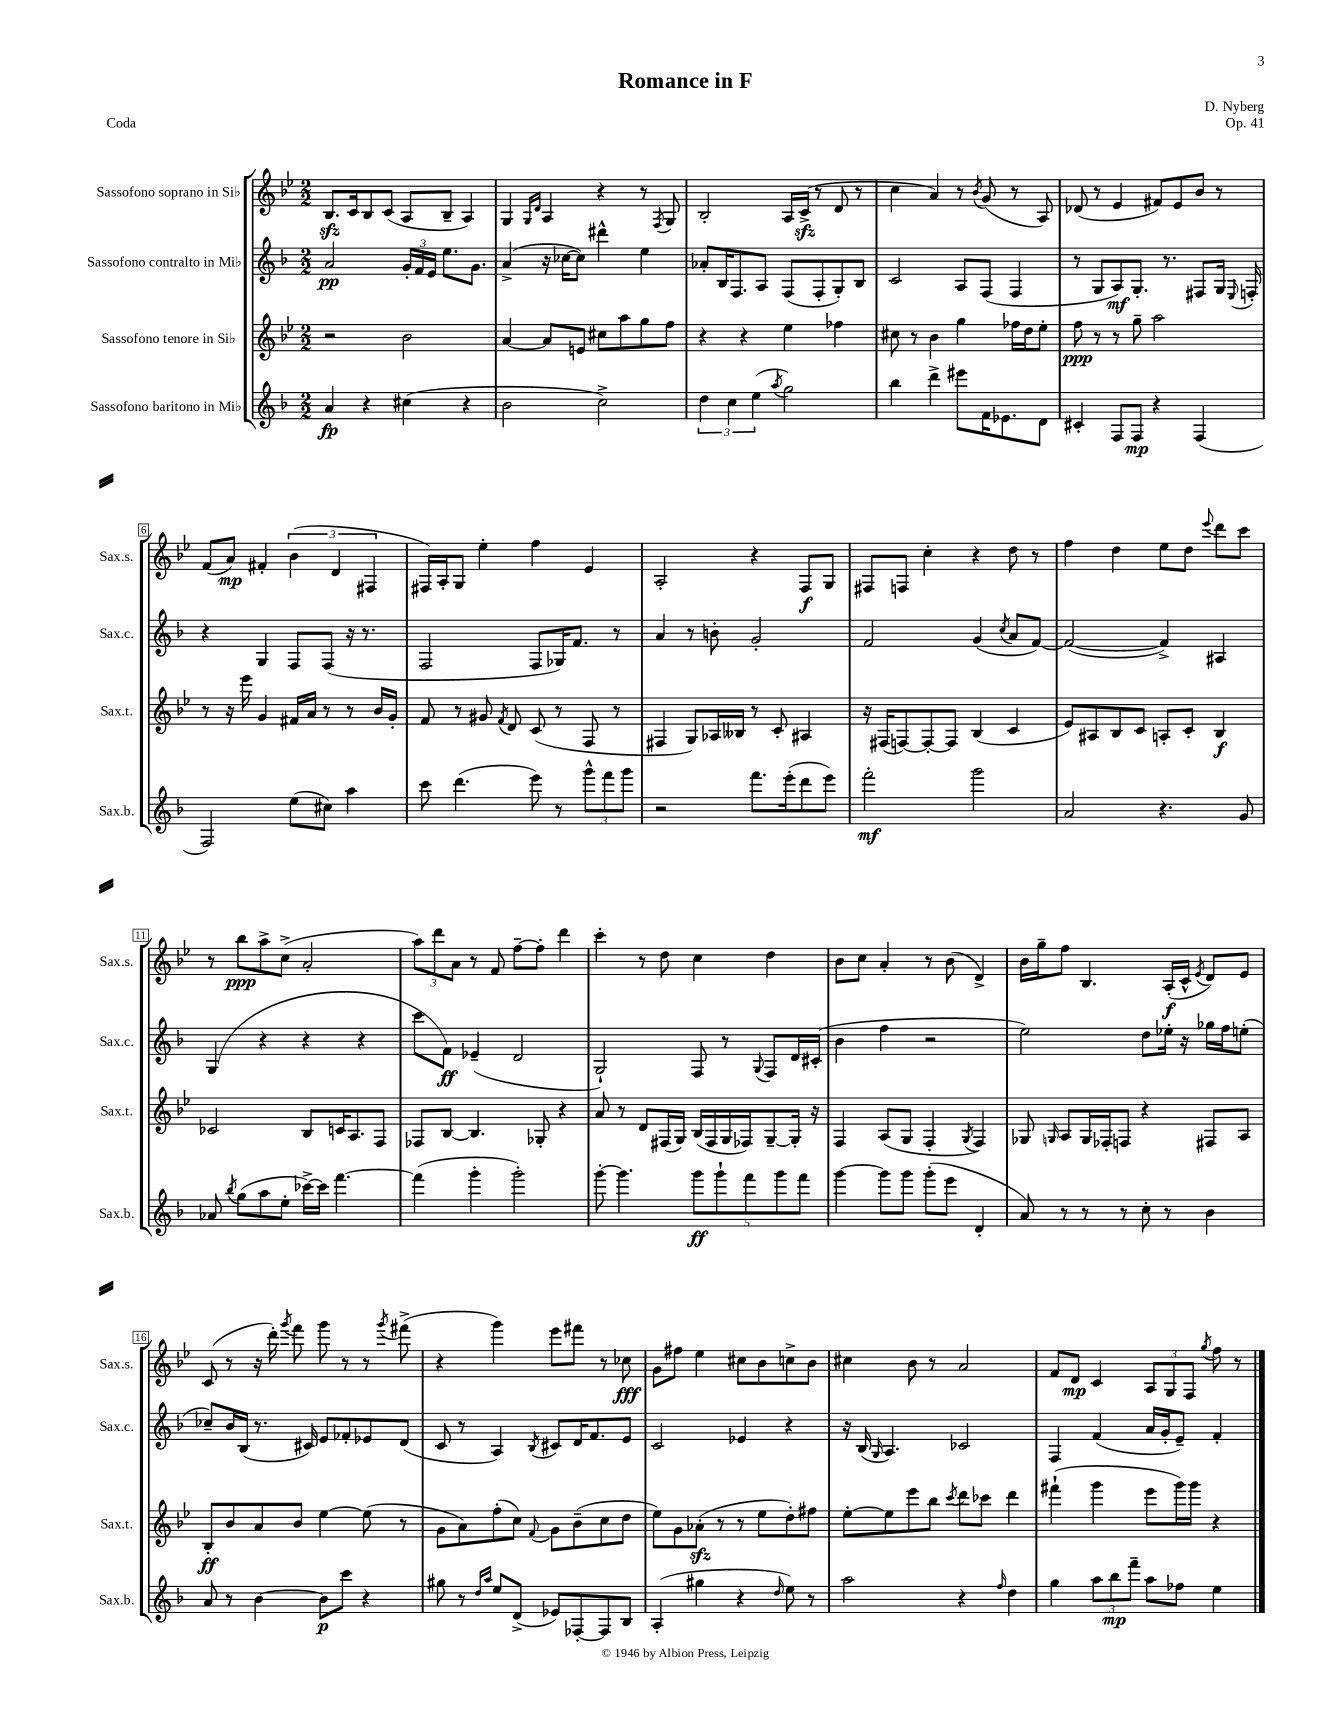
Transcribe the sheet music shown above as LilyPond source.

\header { title = "Romance in F" composer = "D. Nyberg" opus = "Op. 41" piece = "Coda" }
<<
\new StaffGroup <<
\new Staff = "s0" \with { instrumentName = "Sassofono soprano in Sib" shortInstrumentName = "Sax.s." } {
    \clef treble \key bes \major \numericTimeSignature \time 2/2
    \autoBeamOff bes8.[\sfz c'16 bes8 c'8]( a8[ bes8]-- a4) |
    g4 \grace { g16[ d'16] } a4 r4 r8 \acciaccatura { f8 } g8 |
    bes2-. a16[ c'16]->\sfz( r8 d'8 r8 |
    c''4 a'4) r8 \acciaccatura { bes'8 } g'8( r8 a8) |
    des'8( r8 ees'4 fis'8[) ees'8 bes'8] r8 |
    f'8[( a'8]\mp) fis'4-. \tuplet 3/2 { bes'4( d'4 fis4 } |
    fis16[) a16-. g8] ees''4-. f''4 ees'4 |
    a2-. r4 f8[\f g8] |
    fis8[ f8] c''4-. r4 d''8 r8 |
    f''4 d''4 ees''8[ d''8] \appoggiatura { ees'''8 } d'''8[ c'''8] |
    r8 bes''8[\ppp a''8-> c''8]->( a'2-. |
    \tuplet 3/2 { a''8[) d'''8 a'8] } r8 f'8 f''8[~-- f''8]-. d'''4 |
    c'''4-. r8 d''8 c''4 d''4 |
    bes'8[ c''8] a'4-. r8 bes'8( d'4->) |
    bes'16[ g''16-- f''8] bes4. a16[-.\f( c'16]-^ \acciaccatura { ees'8 } d'8[) ees'8] |
    c'8( r8 r16 d'''16-.) \acciaccatura { g'''8 } f'''8 g'''8 r8 r8 \acciaccatura { g'''8 } fis'''8->( |
    r4 g'''4) ees'''8[ fis'''8] r8 ces''8\fff |
    g'8[ fis''8] ees''4 cis''8[ bes'8 c''8-> bes'8] |
    cis''4 bes'8 r8 a'2 |
    f'8[ d'8]\mp c'4 \tuplet 3/2 { a8[ g8 f8] } \acciaccatura { g''8 } f''8 r8 \bar "|." |
}
\new Staff = "s1" \with { instrumentName = "Sassofono contralto in Mib" shortInstrumentName = "Sax.c." } {
    \clef treble \key f \major \numericTimeSignature \time 2/2
    \autoBeamOff a'2\pp \tuplet 3/2 { g'16[-. f'16 e'16] } e''8.[ g'8.] |
    a'4->( r16 ces''16[~ ces''8]) dis'''4-^ e''4 |
    aes'8[-. bes16 f8. a8] f8[( f8-. g8-.) bes8] |
    c'2 a8[ f8]( f4 |
    r8 g8[ a8\mf) g8.]-. r8. fis8[ g16] \appoggiatura { e8 } f16-. |
    r4 g4 f8[ f8]( r16 r8. |
    f2 f8[ ges16) f'8.] r8 |
    a'4 r8 b'8-. g'2-. |
    f'2 g'4( \acciaccatura { c''8 } a'8[ f'8]~) |
    f'2~( f'4->) ais4 |
    g4( r4 r4 r4 |
    c'''8[ f'8]\ff) ees'4--( d'2 |
    g2-!) f8 r8 \appoggiatura { g8 } f8[ d'16 cis'16]-.( |
    bes'4 f''4 r2 |
    e''2) d''8[ ees''16]-. r16 ges''16[ f''16 e''8]-.( |
    ces''8[--) bes'16 bes16]( r8. cis'16) e'8[ fes'8-. ees'8 d'8]( |
    c'8 r8 a4) \acciaccatura { bes8 } cis'8[ d'16 f'8. e'8] |
    c'2 ees'4 r4 |
    r16 bes16( \grace { g16 } a4.) ces'2 |
    f4 f'4( a'16[ g'16-. e'8]--) f'4-. \bar "|." |
}
\new Staff = "s2" \with { instrumentName = "Sassofono tenore in Sib" shortInstrumentName = "Sax.t." } {
    \clef treble \key bes \major \numericTimeSignature \time 2/2
    \autoBeamOff r2 bes'2 |
    a'4~ a'8[ e'8] cis''8[ a''8 g''8 f''8] |
    r4 r4 ees''4 fes''4 |
    cis''8 r8 bes'4 g''4 fes''16[ d''16 ees''8]-. |
    f''8\ppp r8 r8 g''8-- a''2 |
    r8 r16 ees'''16 g'4 fis'16[ a'16] r8 r8 bes'16[ g'16]-. |
    f'8 r8 gis'8 \acciaccatura { f'8 } d'8 c'8( r8 f8 r8 |
    fis4 g8[) aes16 beses16] r8 c'8-. ais4 |
    r16 fis16[( f8~) f8~-. f8] bes4( c'4 |
    ees'8[) ais8 bes8 c'8] a8[-. c'8]-. bes4\f |
    ces'2 bes8[ c'16 a8. f8] |
    fes8[ bes8]~ bes4. ges8-. r4 |
    a'8 r8 d'8[ fis16( g16]) bes16[( fis16 g16 fes16) g8~-- g16]-. r16 |
    f4 a8[( g8] f4-. \acciaccatura { g8 } f4) |
    ges8 \grace { g16 } a8[ g16 fes16-. f8] r4 fis8[ a8] |
    bes8[-.\ff bes'8 a'8 bes'8] ees''4~ ees''8( r8 |
    g'8[ a'8) f''8-.( c''8]) \appoggiatura { f'8 } g'8[ bes'8--( c''8 d''8] |
    ees''8[) g'8 aes'8]-.\sfz( r8 r8 ees''8[ d''8-.) fis''8] |
    ees''8[~-. ees''8 ees'''8 bes''8] \acciaccatura { c'''8 } d'''8[ ces'''8] d'''4 |
    fis'''4-!( g'''4 ees'''8[ g'''16) g'''16] r4 \bar "|." |
}
\new Staff = "s3" \with { instrumentName = "Sassofono baritono in Mib" shortInstrumentName = "Sax.b." } {
    \clef treble \key f \major \numericTimeSignature \time 2/2
    \autoBeamOff a'4\fp r4 cis''4( r4 |
    bes'2 c''2->) |
    \tuplet 3/2 { d''4 c''4 e''4( } \acciaccatura { a''8 } g''2) |
    bes''4 d'''4-> eis'''8[ f'16 ees'8. d'8] |
    cis'4-. f8[ f8]\mp r4 f4( |
    f2) e''8[( cis''8]) a''4 |
    c'''8 d'''4.( e'''8) r8 \tuplet 3/2 { g'''8[-^ f'''8 g'''8] } |
    r2 f'''8.[ e'''16-.( d'''8 e'''8]) |
    f'''2-.\mf g'''2 |
    a'2 r4. g'8 |
    aes'8 \acciaccatura { bes''8 } g''8[( a''8 e''8]-. ces'''16[~->) ces'''16] f'''4.~ |
    f'''4( g'''4-. g'''2-.) |
    g'''8~-. g'''4. \tuplet 5/4 { g'''8[\ff g'''8-! f'''8 g'''8 f'''8] } |
    g'''4~ g'''8[ g'''8] g'''8[-.( e'''8] d'4-. |
    a'8) r8 r8 r8 c''8-. r8 bes'4 |
    a'8 r8 bes'4~ bes'8[\p c'''8] r4 |
    gis''8 r8 \grace { d''16[ a''16] } e''8[ d'8]->( ees'8[) fes8~-. fes8 bes8] |
    a4-.( gis''4 r4 \grace { d''16 } e''8) r8 |
    a''2 r4 \grace { f''16 } d''4 |
    g''4 \tuplet 3/2 { a''8[ bes''8\mp f'''8]-- } a''8[ fes''8] e''4 \bar "|." |
}
>>
>>
\layout { \context { \Score \override BarNumber.stencil = #(make-stencil-boxer 0.1 0.3 ly:text-interface::print) } }
